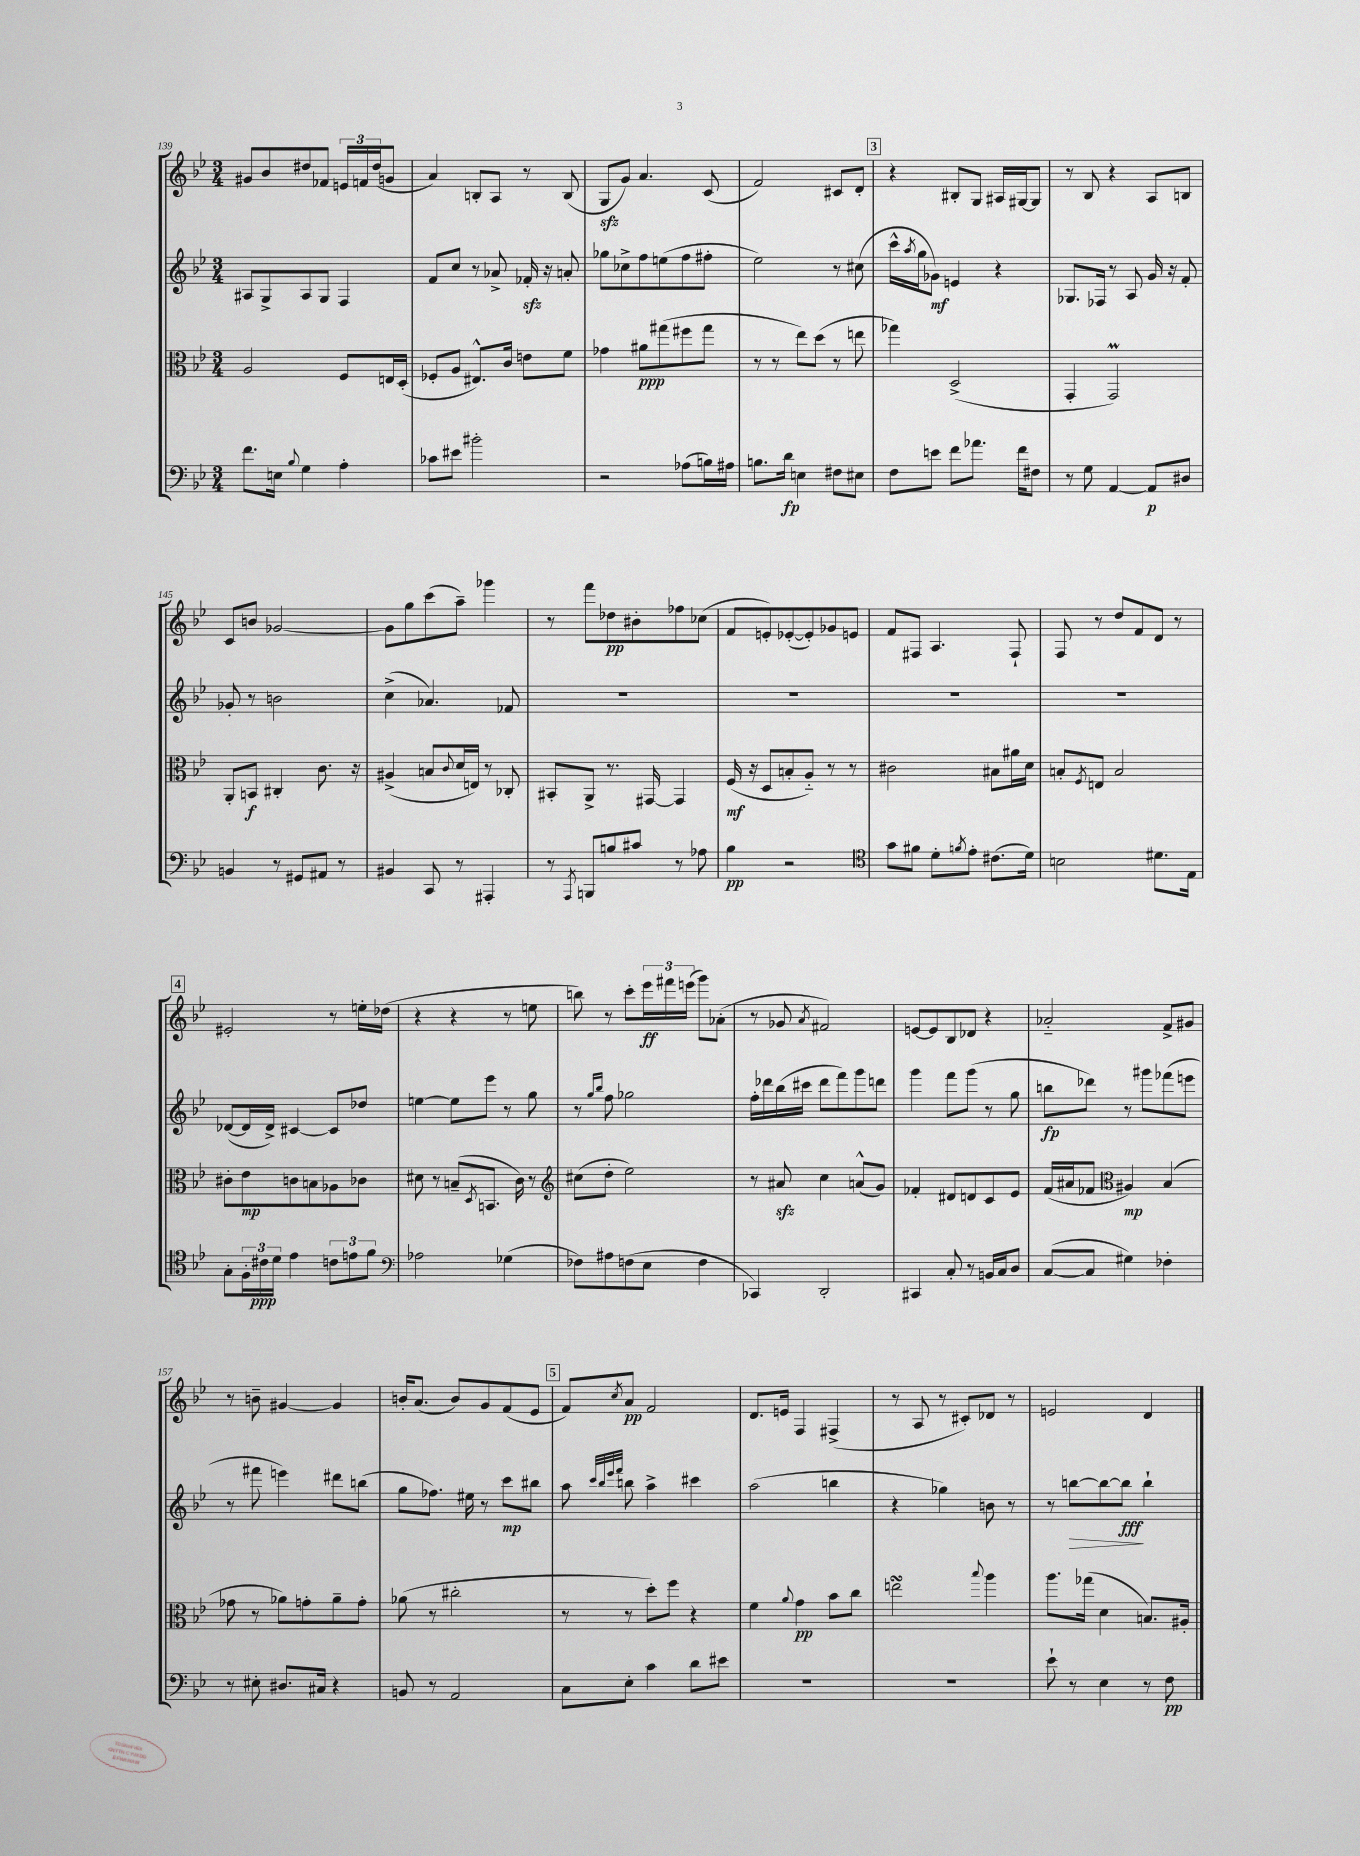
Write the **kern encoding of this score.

**kern	**kern	**kern	**kern
*staff4	*staff3	*staff2	*staff1
*clefF4	*clefC3	*clefG2	*clefG2
*k[b-e-]	*k[b-e-]	*k[b-e-]	*k[b-e-]
*M3/4	*M3/4	*M3/4	*M3/4
8.f	2A	8A#	8g#
.	.	8G^	8b-
16E	.	.	.
8qqB-	.	.	.
4G	.	8A#	8dd#
.	.	8G	8f-
4A'	8F	4F	24e
.	.	.	24f
.	.	.	(24dd#
.	16E	.	8g
.	(16D'	.	.
=	=	=	=
8c-	8F-'	8f	4a)
8e#	8A	8cc	.
2b#'	8.E#^^)	8r	8B'
.	.	8a-^	8A
.	16c	.	.
.	8e	16f-'	8r
.	.	16r	.
.	8f	8a'	(8B
=	=	=	=
2r	4g-	8gg-	8G
.	.	8cc-^	8g)
.	8a#	8ff	4.a
.	(8gg#	(8ee	.
(8A-	8ff#	8ff	.
16B)	8gg#	8ff#'	(8c
16A#	.	.	.
=	=	=	=
8.B	8r	2ee-)	2f)
.	8r	.	.
16d	.	.	.
4E	8ee-)	.	.
.	(8dd	.	.
8F#	8r	8r	8c#
8E#	8ee	(8cc#	8d'
=	=	=	=
8F	4gg-)	16ccc^^	4r
.	.	8qaa	.
.	.	16gg	.
8e	.	8g-)	.
8f	(2D^	4e	8B#'
8.a-	.	.	8G
.	.	4r	16A#
16f	.	.	[16G#
8F#	.	.	8G#]
=	=	=	=
8r	4GG'	8.G-	8r
8G	.	.	8B-
.	.	16F-	.
[4AA	2GG)	8r	4r
.	.	8A	.
8AA]	.	16g	8A
.	.	16r	.
8D#	.	8f'	8B
=	=	=	=
4BB	8AA'	8g-'	8c
.	8BB	8r	8b
8r	4C#'	2b	[2g-
8GG#	.	.	.
8AA#	8.c	.	.
8r	.	.	.
.	16r	.	.
=	=	=	=
4BB#	(4A#^	(4cc^	8g-]
.	.	.	8gg
8CC	8B	4.a-)	(8ccc
.	8qqc	.	.
8r	16d	.	8aa~)
.	16E)	.	.
4AAA#'	8r	.	4ggg-
.	8C-'	8f-	.
=	=	=	=
8r	8BB#'	2.r	8r
8qAAA	.	.	.
8BBB	8AA^	.	8fff
8B	8.r	.	8dd-
8c#	.	.	8b#'
.	[16GG#	.	.
8r	4GG#]	.	8ff-
8A-	.	.	(8cc-
=	=	=	=
4B-	(16F	2.r	8f
.	16r	.	.
.	8D	.	8e')
2r	8B'	.	([8e-'
.	8A'~)	.	8e-'])
.	8r	.	8g-
.	8r	.	8e
=	=	=	=
*clefC4	*	*	*
8g	2c#	2.r	8f
8f#	.	.	8F#
8d'	.	.	4.A
8qf	.	.	.
8e-'	.	.	.
(8.c#	8B#	.	.
.	16a#	.	8F#`
16d)	16d	.	.
=	=	=	=
2B	8B'	2.r	8F
.	8qF	.	.
.	8E	.	8r
.	2B	.	8dd
.	.	.	8f
8.d#	.	.	8d
.	.	.	8r
16E-	.	.	.
=	=	=	=
8G'	8c#'	([8d-	2e#'
24F'	8e-	16d-]	.
24c#	.	.	.
.	.	16d-^)	.
24d	.	.	.
4e-	8c	[4c#	.
.	8B	.	.
12c	8A-	8c#]	8r
12e	.	.	.
.	8c-	8dd-	16ee'
12f	.	.	.
.	.	.	(16dd-
=	=	=	=
*clefF4	*	*	*
2A-	8d#	[4ee	4r
.	8r	.	.
.	(8B~	8ee]	4r
.	8qD	.	.
.	8.BB	8eee-	.
(4G-	.	8r	8r
.	16c)	.	.
.	8r	8gg	8ee
=	=	=	=
*	*clefG2	*	*
8F-)	(8cc#	8r	8bb)
.	.	16qqgg	.
.	.	16qqbb-	.
8A#	8dd'	8ff	8r
(8F	2ee-)	2gg-	8ccc'
8E-	.	.	24eee-
.	.	.	24fff#
.	.	.	(24eee
4F	.	.	8ggg)
.	.	.	(8a-'
=	=	=	=
4CC-)	8r	16ff'	8r
.	.	16ddd-	.
.	8a#	(16bb-	8g-
.	.	16ccc#	.
.	.	.	8qa
2DD'	4cc	8ddd-	2f#)
.	.	8fff)	.
.	(8a^^	8ggg	.
.	8g)	8ddd	.
=	=	=	=
4CC#	4f-'	4ggg	[8e
.	.	.	8e]
8C'	8d#	8fff	8B-
8r	8d	(8ggg	8d-
16BB	8c	8r	4r
16C	.	.	.
8D	8e-	8gg	.
=	=	=	=
([8C	(16f	8bb	2a-'~
.	16a#	.	.
8C]	8f-	8ddd-)	.
*	*clefC3	*	*
4G#)	4A#)	8r	.
.	.	8ggg#	.
4F-'	(4B-	(8fff-	8f^
.	.	8eee	8g#
=	=	=	=
8r	8g-	8r	8r
8E#'	8r	8fff#	8b~
8.D#	8a-)	4eee)	[4g#
.	8g'	.	.
16C#	.	.	.
4r	8a-~	8ddd#	4g#]
.	8g'	(8bb	.
=	=	=	=
8BB	(8a-	8gg	16b'
.	.	.	(8.a
8r	8r	8.ff-)	.
2AA	2cc#'	.	8b)
.	.	16ee#	.
.	.	8r	8g
.	.	8ccc	(8f
.	.	8bb#	8e-
=	=	=	=
8C	8r	8aa	8f)
.	.	32qqccc	.
.	.	32qqbb-	.
.	.	32qqeee-	.
.	.	32qqfff	8qcc
8E-'	8r	8bb	8a
4c	8dd')	4aa^	2f
.	8ff	.	.
8d	4r	4ccc#	.
8e#	.	.	.
=	=	=	=
2.r	4f	(2aa	8.d
.	.	.	16e
.	8qqa	.	.
.	4g	.	4F
.	8b-	4bb	(4F#^
.	8cc	.	.
=	=	=	=
2.r	2ee	4r	8r
.	.	.	8A
.	.	4gg-)	8r
.	.	.	8c#')
.	8qqbb-	.	.
.	4aa	8b	8d-
.	.	8r	8r
=	=	=	=
8e-`	8.aa	8r	2e
8r	.	[8bb	.
.	(16gg-	.	.
4E-	4d	8bb_	.
.	.	8bb]	.
8r	8.B)	4bb`	4d
8F	.	.	.
.	16A#'	.	.
==	==	==	==
*-	*-	*-	*-
